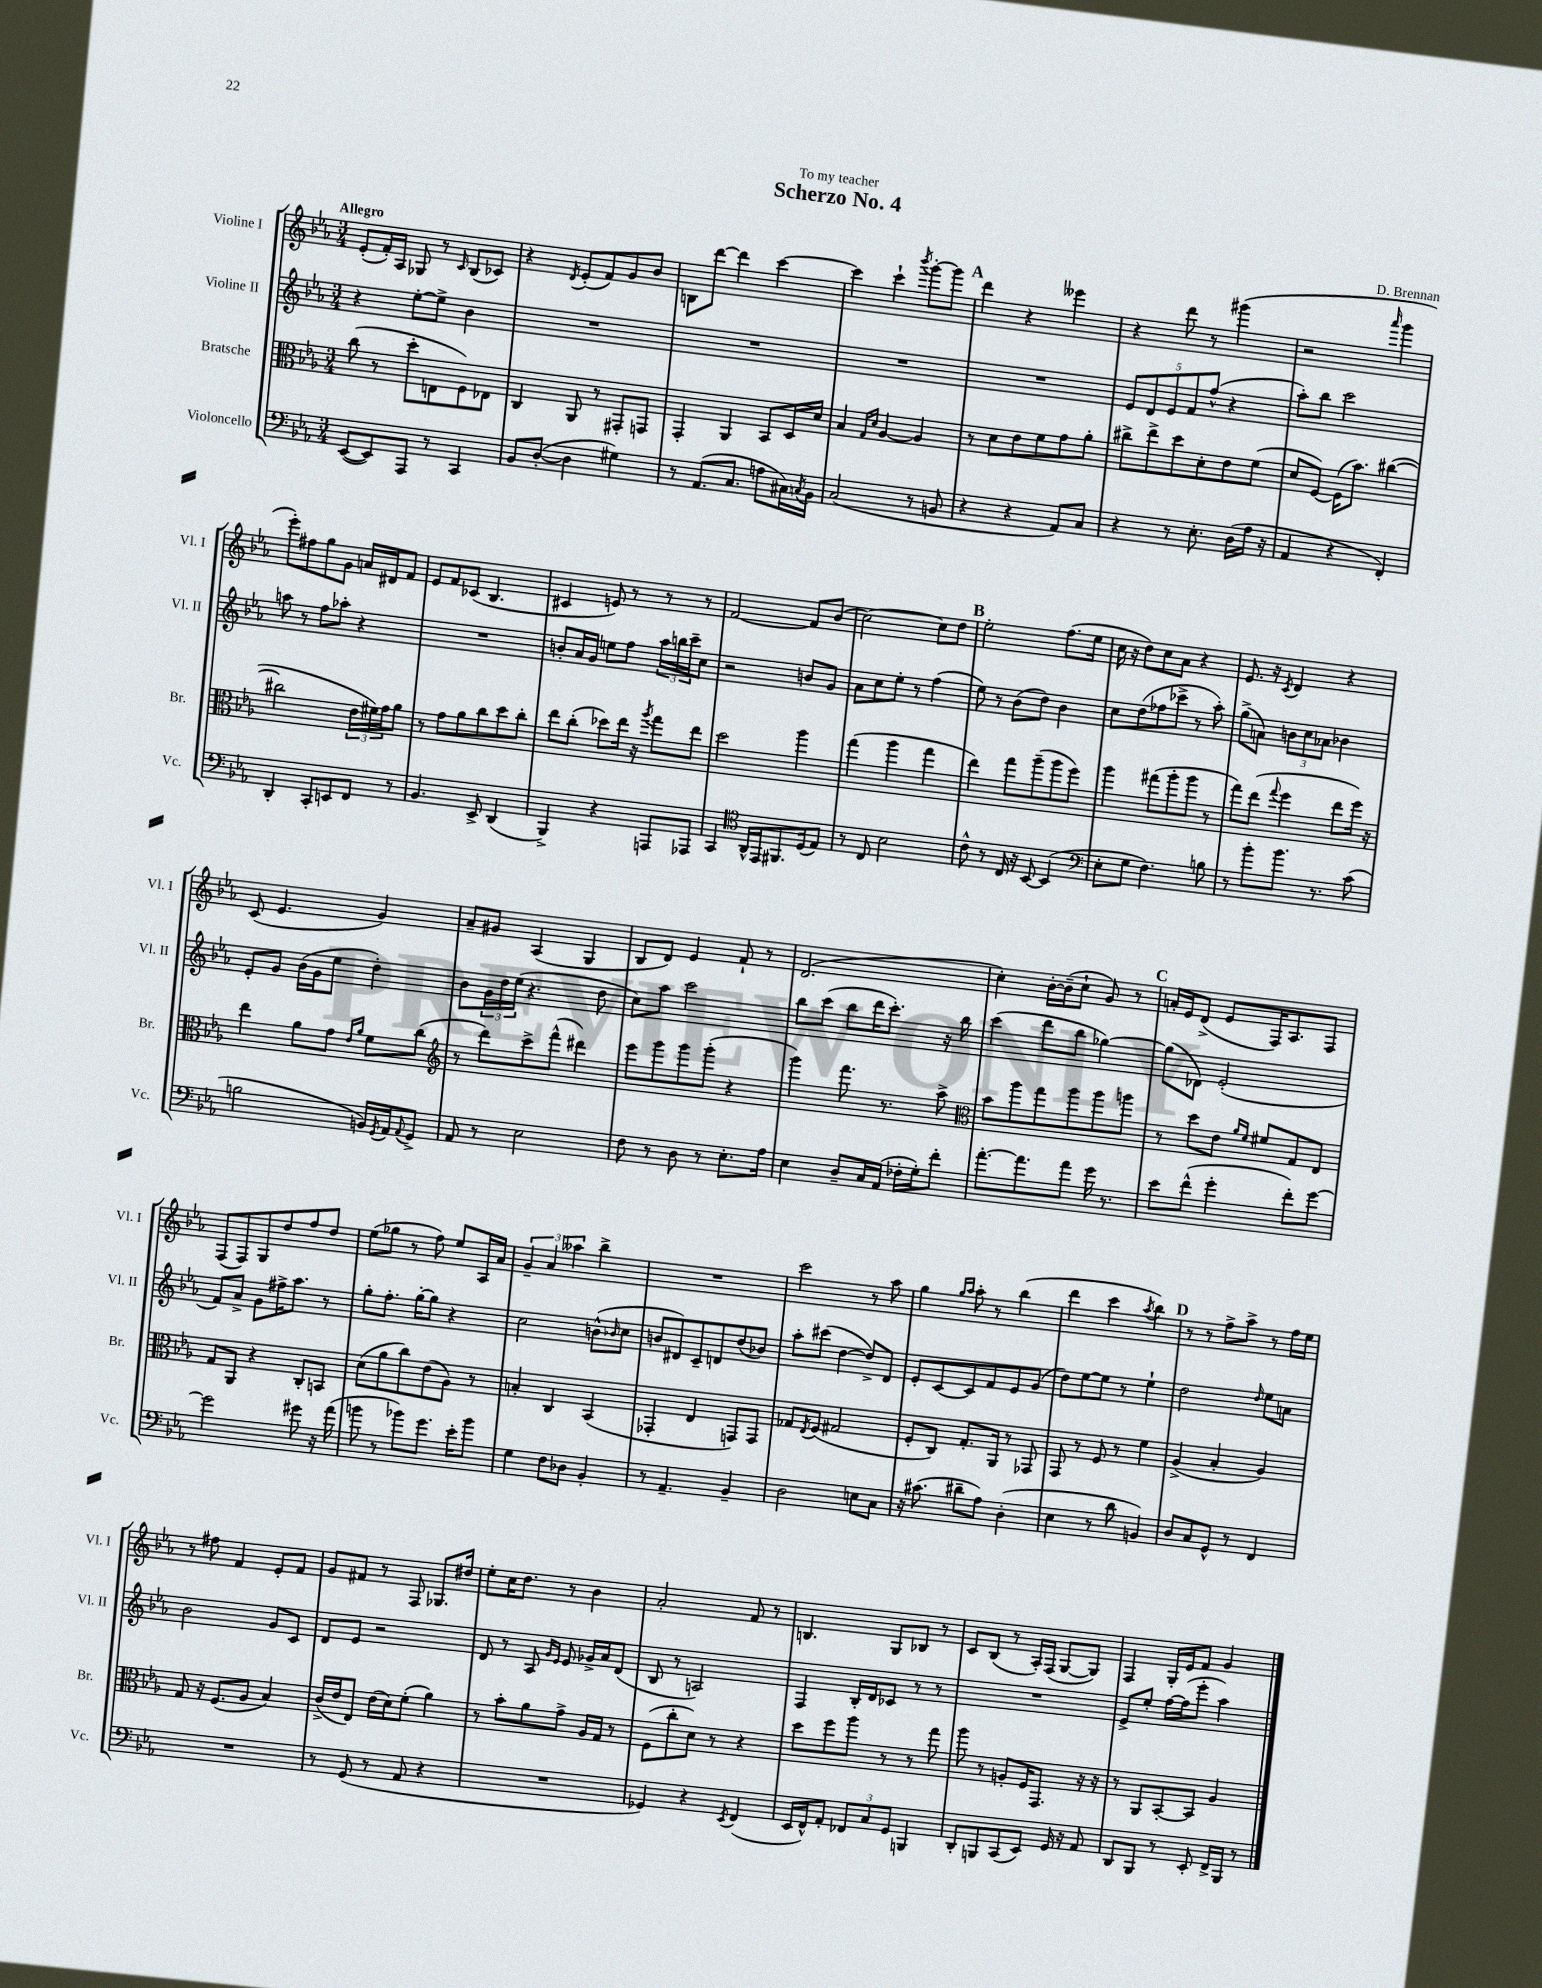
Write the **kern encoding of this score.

**kern	**kern	**kern	**kern
*part4	*part3	*part2	*part1
*staff4	*staff3	*staff2	*staff1
*I"Violoncello	*I"Bratsche	*I"Violine II	*I"Violine I
*I'Vc.	*I'Br.	*I'Vl. II	*I'Vl. I
*clefF4	*clefC3	*clefG2	*clefG2
*k[b-e-a-]	*k[b-e-a-]	*k[b-e-a-]	*k[b-e-a-]
*M3/4	*M3/4	*M3/4	*M3/4
=1	=1	=1	=1
!	!	!	!LO:TX:a:B:t=Allegro
([8EE-/L	(8cc\	4r	(8e-'/L
8EE-/])	8r	.	16f'/L)
.	.	.	16A-/JJ
8AAA-/J	8dd'\L	[8ee-'\L	8G-X/
8r	8En\	8ee-^\J]	8r
.	.	.	16qqc/
4CC/	8F\)	4b-\	(8B-/L
.	8E-X\J	.	8c-X/J)
=2	=2	=2	=2
8BB-/L	4C/	2.r	4r
([8D'/J	.	.	.
.	.	.	8qd/
4D\]	8AA-/	.	(8e-'/L
.	8r	.	8f/)
4G#X\)	8GG#X'/L	.	8g/
.	8GGn/J	.	8b-/J
=3	=3	=3	=3
8r	4GG'/	2.r	8Bn\L
(8.AA-/L	.	.	[8ddd\J
.	4AA-/	.	4ddd\]
8.C/J	.	.	.
8An\L	8BB-/L	.	[4ccc\
16C#X\L)	16D/L	.	.
8qCn/	.	.	.
16BB-\JJ	16d/JJ	.	.
=4	=4	=4	=4
(2C/	4B-/	2.r	4ccc\]
.	16qqG/LL	.	.
.	16qqd/JJ	.	.
.	[4A-/	.	4ccc`\
.	.	.	8qbbb-/
8r	4A-/]	.	[8ggg'\L
8BBn/	.	.	8ggg\J]
!!LO:REH:place=s1:t=A
=5	=5	=5	=5
4r	8r	2.r	4ddd\
.	8d\L	.	.
4r	8e-\	.	4r
.	8f\	.	.
8AA-/L)	8g\	.	4eee--X\
8C/J	8a-'\J	.	.
=6	=6	=6	=6
4r	8cc#X^\L	10e-/L	4r
.	.	10d/	.
.	8ee-^\	.	.
.	.	10e-/	.
8r	8dd\	.	8ddd\
.	.	10f/	.
8.E-'\	8d'\	.	8r
.	.	(10ff^^/J	.
.	8e-\	4r	(4ggg#X\
(16D\LL	.	.	.
16A-\JJ	(8f\J	.	.
16r	.	.	.
=7	=7	=7	=7
4AA-/	8d/L	8aa-'\L)	2r
.	[8F/J)	8bb-\J	.
4r	(16F\KL]	2ccc\	.
.	8.b-\J)	.	.
.	.	.	16qqaaa-/
4FF'/)	([4cc#X\	.	4ggg\
!!LO:LB:g=z
=8	=8	=8	=8
4DD'/	2cc#X\]	8aan\	8eee-'\L)
.	.	8r	8ff#X\
8CC'/L	.	8ff\L	8gg\
8EEn/	.	8aa-X'\J	8g\J
8FF/J	24e-\LL	4r	16an/LL
.	24f#X\)	.	.
.	.	.	16d#X/J
.	24g\J	.	.
8r	8a-\J	.	8f/J
=9	=9	=9	=9
4.BB-/	8r	2.r	8e-/L
.	8g\L	.	8f/
.	8a-\	.	(8c-X/J
8EE-^/	8cc\	.	4.B-/
(4DD/	8dd\	.	.
.	8cc'\J	.	.
=10	=10	=10	=10
4BBB-^/)	8ee-\L	8bn'/L	4c#X/
.	(8cc'\J	16a-/L	.
.	.	16g/JJ	.
4r	8dd-X\L)	8een\L	8en/)
.	16ee-\Jk	8ff\J	8r
.	16r	.	.
.	8qaa-/	.	.
8AAAn/L	8gg\L	24aa-\LL	8r
.	.	24bbn\	.
.	.	24ccc~\J	.
8AAA-X/J	8ee-\J	8cc\J	8r
=11	=11	=11	=11
4CC/	2dd\	2r	[2f/
*clefC4	*	*	*
16AA-^^/LL	.	.	.
16EE-/J	.	.	.
8.FF#X/	.	.	.
.	4aa-\	8bn/L	8f/L]
(16D/k	.	.	.
8E-/J)	.	8g/J	(8b-/J
=12	=12	=12	=12
8r	(4gg\	8a-\L	[2cc\)
8C/	.	8cc\	.
2B-\	4aa-\	8ee-'\J	.
.	.	8r	.
.	4gg\	(4ff\	8cc\L]
.	.	.	8dd\J
!!LO:REH:place=s1:t=B
=13	=13	=13	=13
8c^^\	4ee-\)	8ee-\)	2ee-'\
8r	.	8r	.
16C/	8gg\L	(8b-\L	.
16r	.	.	.
[8BB-/	(8aa-~\	8dd\J)	.
(4BB-/]	8aa-\	4b-\	(8.ff\L
.	8ff\J)	.	.
.	.	.	16ee-\Jk
=14	=14	=14	=14
*clefF4	*	*	*
8E-'\L	4aa-\	8cc\L	16cc\
.	.	.	16r
8G\J	.	(8dd\	8dd\L)
4.F\)	(8gg#X\L	8ff-X\	8cc\
.	8aa-'\	8ccc-X^\J	8a-\J
.	8aa-\J	8r	4r
8Bn\	8r	8aa-'\)	.
=15	=15	=15	=15
8r	8gg\L)	(8gg^\L	8.e-/
8b-'\L	(8ee-\J	8an\J)	.
.	.	.	16r
.	8qqgg/	.	8qc/
8.b-\J	4ff\	12bn\L	4d/
.	.	12cc\	.
.	.	12a-X\J	.
8.r	.	.	.
.	8ee-\L	4b-X\	4r
(8c\	16ff\Jk)	.	.
.	16r	.	.
!!LO:LB:g=z
=16	=16	=16	=16
2Bn\	4ee-\	8e-'/L	(8c/
.	.	8g/J	4.e-/
.	8a-\L	(16b-\LL	.
.	.	16g\J	.
.	8g\J	8ee-\J	.
.	16qqe-/LL	.	.
.	16qqa-/JJ	.	.
16BBn/LL)	8f\L	4dd'\)	4g/)
8qGG/	.	.	.
16AA-/J	.	.	.
8qqAA-/	.	.	.
8GG^/J	(8cc\J	.	.
=17	=17	=17	=17
*	*clefG2	*	*
8AA-/	8r	8b-\L	8a-~/L
8r	8ddd\L)	24g\L	8g#X/J
.	.	24dd\	.
.	.	(24ee-\JJ	.
2E-\	8ccc^\	4.r	(4A-/
.	(8fff^^\J	.	.
.	4ddd#X\)	.	4G/
.	.	8dd\	.
=18	=18	=18	=18
8F\	8eee-\L	8cc\L)	8B-/L
8r	8ggg\	8aa-\J	8d/J)
8D\	8ggg\	2ccc\	4e-/
8r	(8ggg'\J	.	.
8.E-'\L	4r	.	8f`/
.	.	.	8r
16A-\Jk	.	.	.
=19	=19	=19	=19
4E-\	4ggg\)	8bb-\L	(2.d/
.	.	(8ccc\J	.
8D~/L	8.fff\	8bb-\L	.
16C/L	.	16ddd\K	.
(16AA-/JJ	8.r	8.ccc'\J)	.
16F-X'\LL	.	.	.
16G'\J)	.	.	.
8f'\J	8aa-^\	16r	.
.	.	16bb-\	.
=20	=20	=20	=20
*	*clefC3	*	*
[8.a-'\L	8b-\L	(4ccc\	4cc'\)
.	8aa-\	.	.
8.a-\]	.	.	.
.	8gg\	8ddd\L	[16b-'\LL
.	.	.	(16b-~\J]
8a-\J	8aa-\	8bb-\J	8cc`\J
16g\	8aa-\	[4gg-X\)	8g/)
8.r	.	.	.
.	8aan\J	.	8r
!!LO:REH:place=s1:t=C
=21	=21	=21	=21
8e-\L	8r	(8gg-\L]	16an'/LL
.	.	.	16e-/J
(8f^^\J	8dd\L	8d-X\J)	(8d^/J
4g'\	8e-\J	(2e-'/	8e-/L
.	16qqa-/LL	.	.
.	16qqf/JJ	.	.
.	8f#X/L	.	16F/K)
.	.	.	8.A-/
8f'\L)	8G/	.	.
[8g\J	8E-/J	.	8F/J
!!LO:LB:g=z
=22	=22	=22	=22
2g\]	8G/L	8f/L)	(8F/L
.	8AA-/J	8a-^/J	8F/)
.	4r	8g\L	8G/
.	.	16ff#X^\K	8dd/
.	.	8.aa-\J	.
8g#X\	8C'/L	.	8ff/
16r	8BBn/J	8r	8dd/J
(16a-\	.	.	.
=23	=23	=23	=23
8bn\	(8d\L	8gg'\L	(8ee-\L
8r	8a-\	8.ff'\J	8gg-X\J
8b-X\L)	8cc\)	.	8r
.	.	[16gg'\KL	.
8.g\J	(8e-\	8gg\J]	8ff\)
.	8A-\J)	4r	8ee-/L
16e-'\KL	.	.	.
8b-\J	8r	.	16A-/L
.	.	.	16a-/JJ
=24	=24	=24	=24
4G\	4Bn'/	2cc\	6g~/
.	.	.	6a-/
8F\L	4C/	.	.
.	.	.	6aa--X\
8D-X\J	.	.	.
4BB-'/	(4BB-/	(8bn^^\L	4bb-^\
.	.	16qqb-X/	.
.	.	8cc\J	.
=25	=25	=25	=25
8r	4GG-X'/	8bn/L	2.r
4.AA-~/	.	8d#X/)	.
.	4E-/	8c~/	.
.	.	8dn/	.
4BB-~/	8GGn/L)	(8dd/	.
.	8GG/J	8b-X/J)	.
=26	=26	=26	=26
2D\	8G-X/L	8aa-'\L	2ccc\
.	8qE-/	.	.
.	(8F/J	(8ccc#X\J	.
.	2G#X/	[4dd\	.
8En\L	.	8dd^/L])	8r
8C\J	.	8d/J	8aa-\
=27	=27	=27	=27
16r	8F'/L	8e-'/L	4gg\
(8.c#X\	.	.	.
.	8C/J)	[8c/	.
.	.	.	16qqgg/LL
.	.	.	16qqaa-/JJ
8d#X~\L	8.G'/L	8c/]	8aa-'\
8A-\J)	.	8f/	8r
.	16AA-/Jk	.	.
(4D'\	8r	8e-/	(4bb-\
.	8GG-X/	(8g/J	.
=28	=28	=28	=28
4E-\	8GG/	8dd\L)	4ddd\
.	8r	[8ee-\	.
8r	8F/	8ee-\J]	4ccc\
8d\	8r	8r	.
.	.	.	8qaa-/
4BBn/)	4f\	4ee-`\	4bb-\)
!!LO:REH:place=s1:t=D
=29	=29	=29	=29
8D/L	(4A-^/	2dd\	8r
8C/	.	.	8r
8GG^^/J	4B-'/	.	8ff^\L
8r	.	.	8aa-^\J
.	.	16qqdd/	.
4FF/	4A-/)	8ee-\L	8r
.	.	8an\J	16ff\LL
.	.	.	16ee-\JJ
!!LO:LB:g=z
=30	=30	=30	=30
2.r	8G/	2b-\	8r
.	16r	.	8ff#X\
.	(8.F/L	.	.
.	.	.	4f/
.	8A-/J	.	.
.	4B-/)	8g/L	8e-'/L
.	.	8c/J	8f/J
=31	=31	=31	=31
8r	(16c^/LL	8d/L	8g/L
.	16e-/J	.	.
(8GG/	8E-/J)	8e-/J	8f#X/J
8r	(16e-\LL	2r	8r
.	16d\J)	.	.
8AA-/	(8f'\J	.	8F/
4r	4a-\)	.	8.G-X/L
.	.	.	16dd#X/Jk
=32	=32	=32	=32
2.r	8r	8d/	8ee-'\L
.	8b-'\L	8r	16cc\K
.	.	.	8.dd\J
.	8a-\	8A-/	.
.	.	16qqg/LL	.
.	.	16qqe-/JJ	.
.	8g^\J	8e-/	8r
.	16A-/LL	16g-X^/LL	4b-\
.	16G/JJ	16a-/J	.
.	8r	(8d/J	.
=33	=33	=33	=33
4GG-X/)	(8F\L	8B-/	2a-'/
.	8cc'\	8r	.
4r	8d\J)	2An/)	.
.	8r	.	.
8qEE-/	.	.	.
(4FF/	4r	.	8f/
.	.	.	8r
=34	=34	=34	=34
16EE-/LL	8dd\L	4F/	4.Bn/
16FF^^/J)	.	.	.
8AA-'/J	8ff\	.	.
12FF-X/L	8aa-\J	16B-'/LL	.
.	.	16d/J	.
12C/	.	.	.
.	8r	8c-X/J	8G/L
12GG/J	.	.	.
4BBBn/	8r	8r	8B-X/J
.	8gg\	8r	8r
=35	=35	=35	=35
8DD'/L	8aa-\	2.r	8c/L
8BBBn/	8r	.	(8B-/J
(8CC/	8An'/L	.	8r
8EE-/J)	16F/K	.	16A-'/LL)
.	8.GG/J	.	(16F/JJ
16GG/	.	.	[8G/L
16r	.	.	.
8AA-/	16r	.	8G/J])
.	16r	.	.
=36	=36	=36	=36
8DD/L	8r	8e-^/L	4F/
8BBB-/J	8AA-/L	8ee-'/J	.
8r	[8BB-'/	[16ff\LL	16G'/LL
.	.	(16ff\J]	16e-/J
8EE-'/	8BB-/J]	8eee-'\J	8f/J
16FF^/LL	4A-/	4aa-\)	4g/
16BBB-/JJ	.	.	.
8r	.	.	.
==	==	==	==
*-	*-	*-	*-
